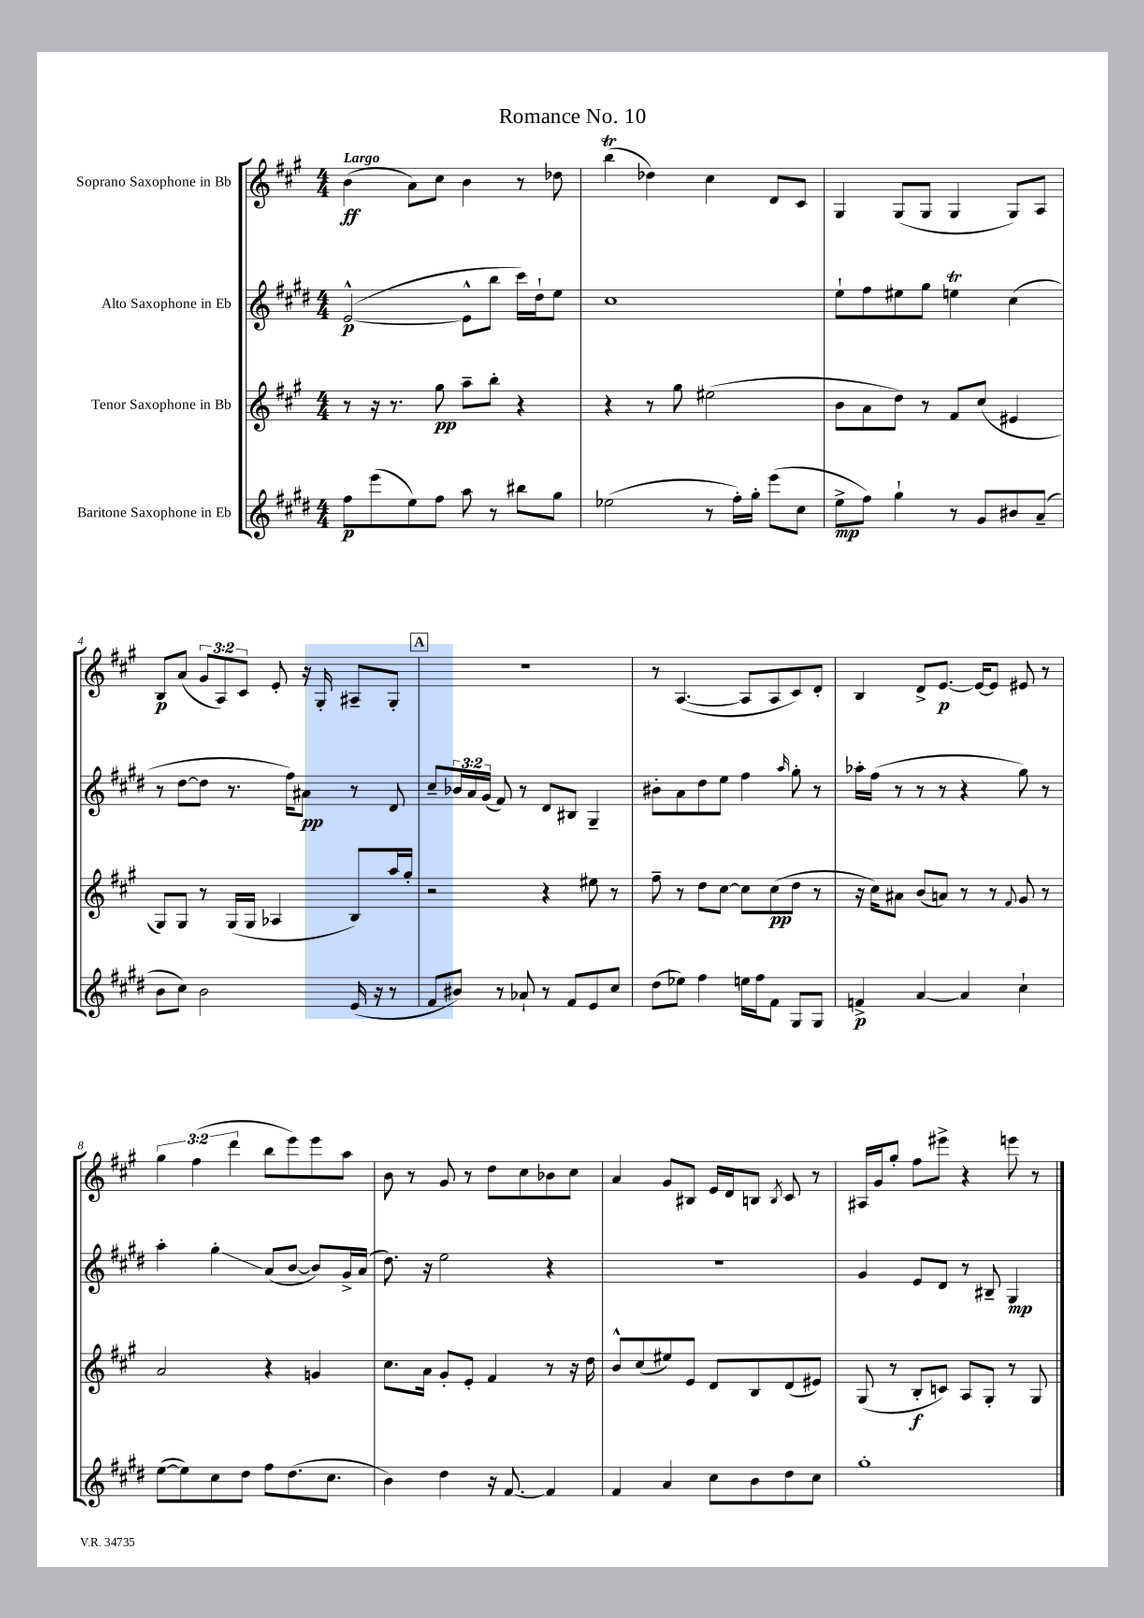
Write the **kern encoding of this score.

**kern	**kern	**kern	**kern
*staff4	*staff3	*staff2	*staff1
*clefG2	*clefG2	*clefG2	*clefG2
*k[f#c#g#d#]	*k[f#c#g#]	*k[f#c#g#d#]	*k[f#c#g#]
*M4/4	*M4/4	*M4/4	*M4/4
8ff#\L	8r	([2e^^/	(4b\
(8eee\	16r	.	.
.	8.r	.	.
8ee\)	.	.	8a\L)
8ff#\J	8gg#\	.	8cc#\J
8aa\	8aa~\L	8e^^\]L	4b\
8r	8bb'\J	8bb\J	.
8bb#\L	4r	16ccc#\LL)	8r
.	.	16dd#`\J	.
8gg#\J	.	8ee\J	8dd-\
=	=	=	=
(2ee-\	4r	1cc#	(4bb\
.	8r	.	4dd-\)
.	8gg#\	.	.
8r	(2ee#\	.	4cc#\
16ff#'\LL)	.	.	.
16gg#'\JJ	.	.	.
(8eee\L	.	.	8d/L
8cc#\J	.	.	8c#/J
=	=	=	=
8ee^\L	8b\L	8ee`\L	4G#/
8ff#\J)	8a\	8ff#\	.
4gg#`\	8dd\J)	8ee#\	(8G#/L
.	8r	8gg#\J	8G#/J
8r	8f#/L	4ee\	4G#/
8g#/L	(8cc#/J	.	.
8b#/	4e#/	(4cc#\	8G#/L)
(8a~/J	.	.	8A/J
=	=	=	=
8b\L	8G#/L)	8r	8B/L
8cc#\J)	8G#/J	[8dd#\L	(8a/J
2b\	8r	8dd#\]J	12g#/L
.	.	.	12A/)
.	(16G#/LL	8.r	.
.	.	.	12c#/J
.	16G#/JJ	.	.
.	4A-/	.	8e'/
.	.	16ff#\LK)	.
.	.	8a#\J	16r
.	.	.	16G#'/
(16e/	8B/L)	8r	8A#~/L
16r	.	.	.
8r	16aa/L	8d#/	8G#'/J
.	16gg#'/JJ	.	.
=	=	=	=
8f#/L	2r	8cc#~/L	1r
8b#/J)	.	24b-/L	.
.	.	24a/	.
.	.	(24g#/JJ	.
8r	.	8f#/)	.
8a-`/	.	8r	.
8r	4r	8d#/L	.
8f#/L	.	8B#/J	.
8e/	8ee#\	4G#~/	.
8cc#/J	8r	.	.
=	=	=	=
(8dd#\L	8ff#~\	8b#'\L	8r
8ee-\J)	8r	8a\	([4.A/
4ff#\	8dd\L	8dd#\	.
.	[8cc#\J	8ee\J	.
16ee\LL	8cc#\]L	4ff#\	8A/]L
16ff#\J	.	.	.
8f#\J	(8cc#\	.	8A/
.	.	16qqaa/	.
8G#/L	8dd\J	8gg#'\	8c#/)
8G#/J	8r	8r	8d'/J
=	=	=	=
4f^/	16r	16aa-'\LL	4B/
.	16cc#\LK)	(16ff#\JJ	.
.	8a#\J	8r	.
[4a/	(8b/L	8r	8d^/L
.	8a/J)	8r	[8.e/J
4a/]	8r	4r	.
.	.	.	16e/_LK
.	8r	.	8e/]J
.	8qqf#/	.	.
4cc#`\	8g#/	8gg#\)	8e#/
.	8r	8r	8r
=	=	=	=
([8ee\L	2a/	4aa'\	6gg#\
8ee\])	.	.	.
.	.	.	(6ff#\
8cc#\	.	4gg#'\	.
.	.	.	6ddd\
8dd#\J	.	.	.
8ff#\L	4r	(8a/L	8bb\L
(8.dd#\	.	[8b/J	8eee\)
.	4g/	8b/]L)	8eee\
8.cc#\J	.	.	.
.	.	16g#^/L	8aa\J
.	.	(16a/JJ	.
=	=	=	=
4b\)	8.cc#\L	8.dd#\)	8b\
.	.	.	8r
.	16a\Jk	16r	.
4dd#\	8g#'/L	2ee\	8g#/
.	8e'/J	.	8r
16r	4f#/	.	8dd\L
[8.f#/	.	.	.
.	.	.	8cc#\
4f#/]	8r	4r	8b-\
.	16r	.	8cc#\J
.	16dd\	.	.
=	=	=	=
4f#/	8b^^/L	1r	4a/
.	(8cc#/	.	.
4a/	8ee#/)	.	8g#/L
.	8e/J	.	8B#/J
8cc#\L	8d/L	.	16e/LL
.	.	.	16d/J
8b\	8B/	.	8B/J
.	.	.	8qB/
8dd#\	(8d/	.	8c#/
8cc#\J	8e#/J)	.	8r
=	=	=	=
1gg#'	(8G#/	4g#/	16A#/LL
.	.	.	16g#/J
.	8r	.	8gg#'/J
.	8B'/L	8e/L	8ff#\L
.	8c/J)	8d#/J	8eee#^\J
.	8A/L	8r	4r
.	8G#'/J	8B#~/	.
.	8r	4G#/	8eee\
.	8G#/	.	8r
==	==	==	==
*-	*-	*-	*-
